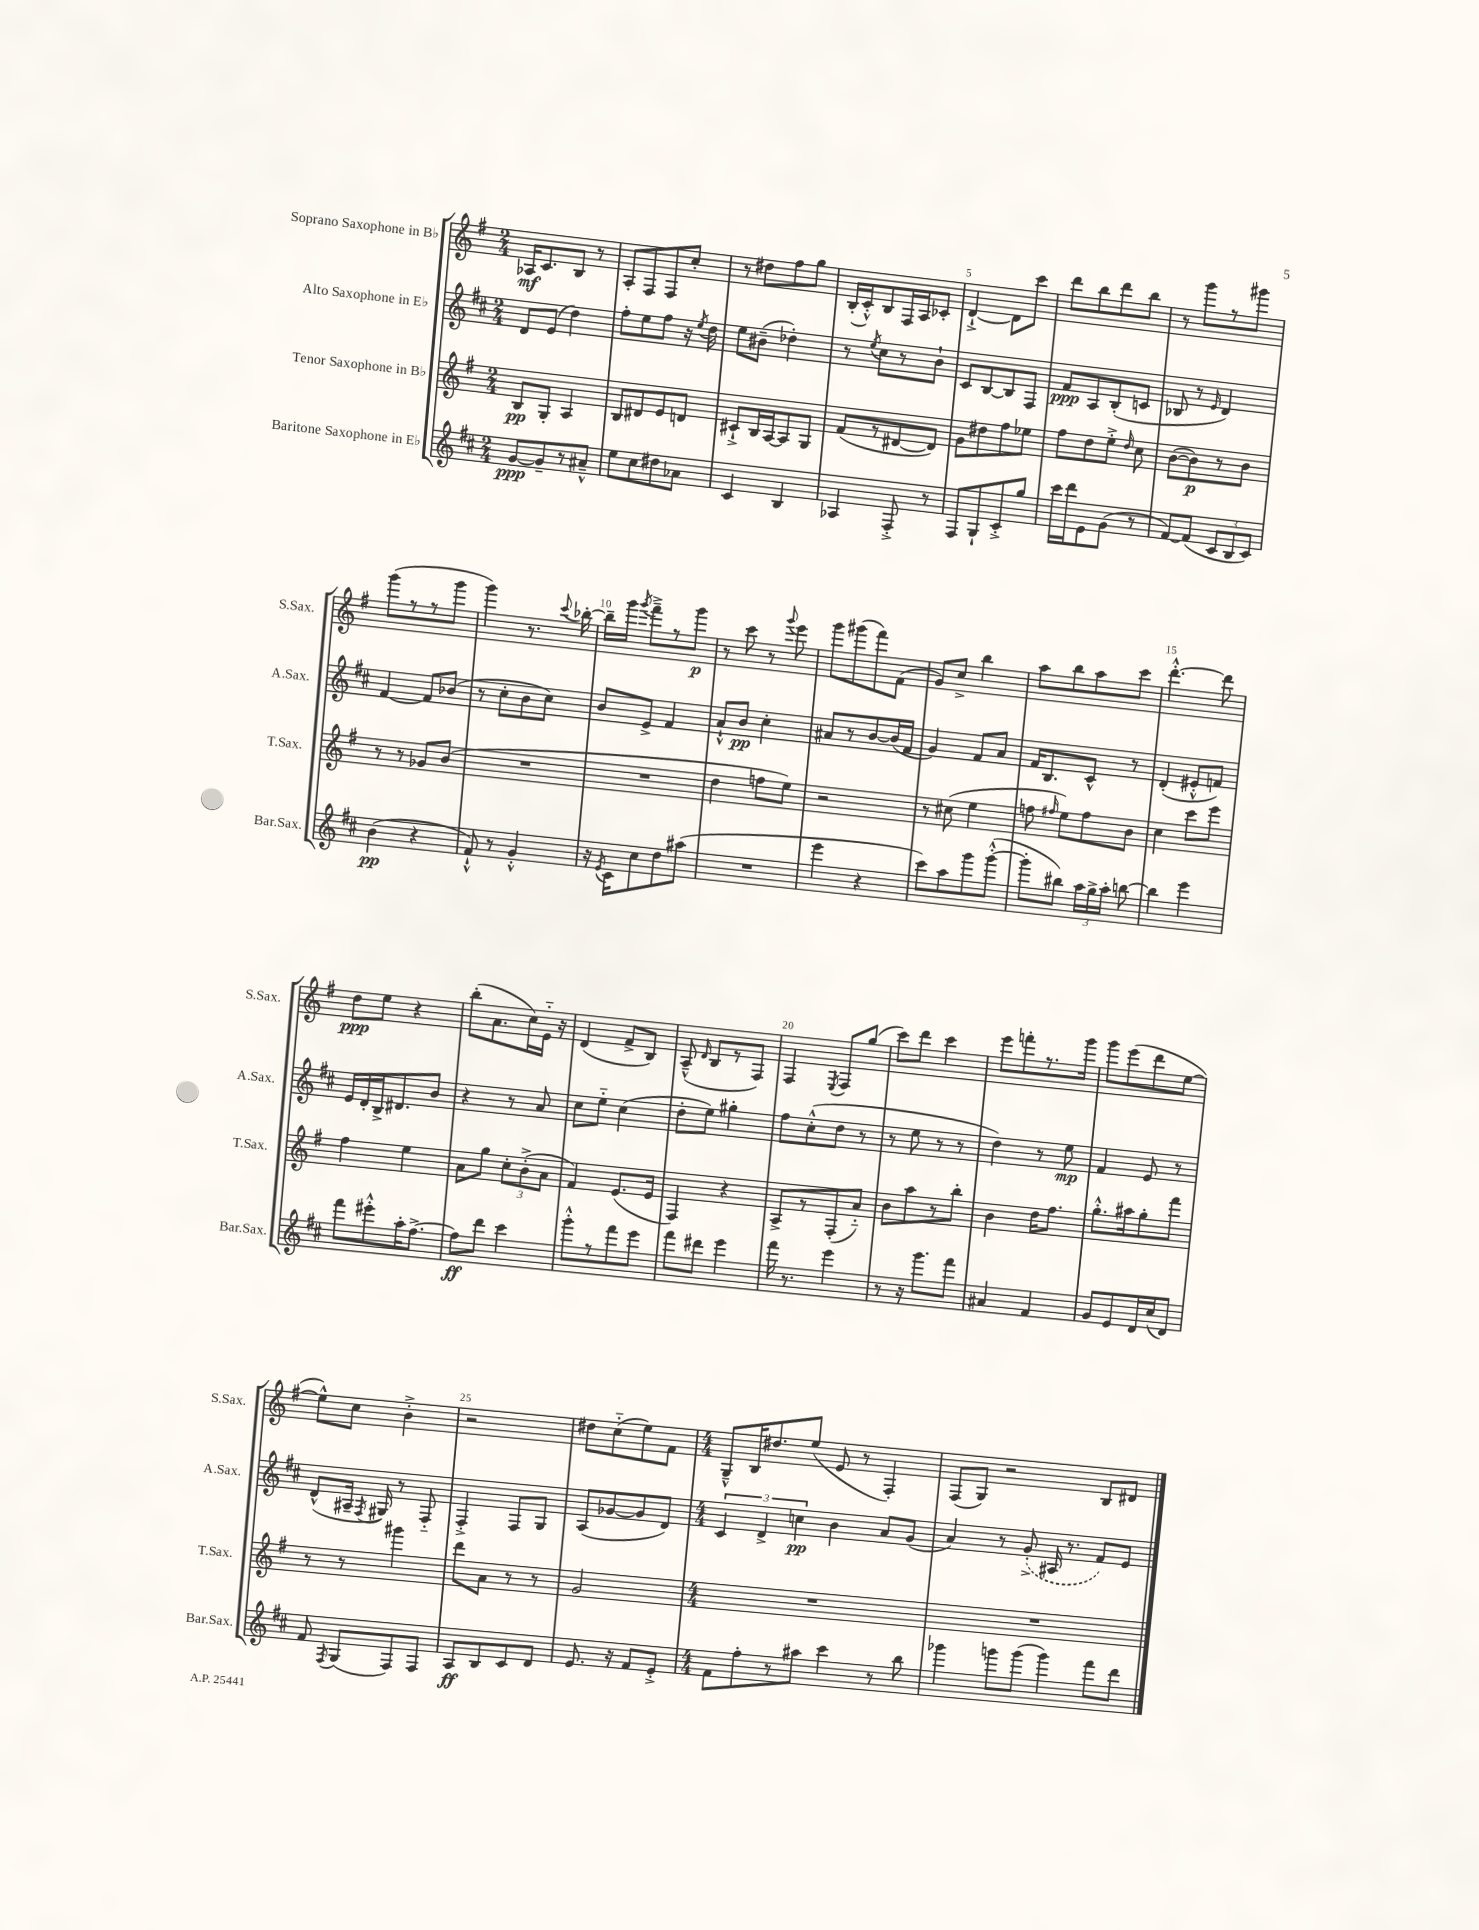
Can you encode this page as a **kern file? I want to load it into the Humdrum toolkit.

**kern	**dynam	**kern	**dynam	**kern	**dynam	**kern	**dynam
*part4	*part4	*part3	*part3	*part2	*part2	*part1	*part1
*staff4	*staff4	*staff3	*staff3	*staff2	*staff2	*staff1	*staff1
*I"Baritone Saxophone in E♭	*	*I"Tenor Saxophone in B♭	*	*I"Alto Saxophone in E♭	*	*I"Soprano Saxophone in B♭	*
*I'Bar.Sax.	*	*I'T.Sax.	*	*I'A.Sax.	*	*I'S.Sax.	*
*clefG2	*	*clefG2	*	*clefG2	*	*clefG2	*
*k[f#c#]	*	*k[f#]	*	*k[f#c#]	*	*k[f#]	*
*M2/4	*	*M2/4	*	*M2/4	*	*M2/4	*
=1	=1	=1	=1	=1	=1	=1	=1
[8g/L	ppp	8B/L	pp	8d/L	.	16A-X/KL	mf
.	.	.	.	.	.	8.c/	.
8g~/]	.	8G'/J	.	(8e/J	.	.	.
8r	.	4A/	.	4dd\)	.	8B/J	.
8a#X~^^/J	.	.	.	.	.	8r	.
=2	=2	=2	=2	=2	=2	=2	=2
8ee\L	.	8B/L	.	8ff#'\L	.	8A'/L	.
8cc#\	.	8d#X/	.	8ee\	.	8F#/	.
8dd#X\	.	8e/	.	8ff#\J	.	8F#/	.
8a-X\J	.	8dn/J	.	16r	.	8cc'/J	.
.	.	.	.	8qee/	.	.	.
.	.	.	.	16dd\	.	.	.
=3	=3	=3	=3	=3	=3	=3	=3
4c#/	.	8c#X`^/L	.	8ee\L	.	8r	.
.	.	16B/L	.	(8b#X~\J	.	8dd#X\L	.
.	.	[16A/J	.	.	.	.	.
4B/	.	8A/]	.	4dd-X'\)	.	8ff#\	.
.	.	8G/J	.	.	.	8gg\J	.
=4	=4	=4	=4	=4	=4	=4	=4
4A-X/	.	(8f#/L	.	8r	.	(16B'/LL	.
.	.	.	.	.	.	16c'^^/J)	.
.	.	.	.	8qee/	.	.	.
.	.	8r	.	8cc#\L	.	8B/	.
8F#'^/	.	[8d#X/	.	8r	.	16F#/L	.
.	.	.	.	.	.	16A/J	.
8r	.	8d#/J])	.	8b`\J	.	8c-X'/J	.
=5	=5	=5	=5	=5	=5	=5	=5
8F#/L	.	8g\L	.	8c#/L	.	[4d`^/	.
8G`/	.	8dd#X\	.	[8B/	.	.	.
8c#'^/	.	8ff#\	.	8B/]	.	8d\L]	.
8gg/J	.	8ee-X\J	.	8F#/J	.	8ccc\J	.
=6	=6	=6	=6	=6	=6	=6	=6
16ccc#\LL	.	8ff#\L	.	8f#/L	ppp	8ddd\L	.
16ddd\J	.	.	.	.	.	.	.
8e\	.	8dd\	.	8A/	.	8bb\	.
(8g\J	.	8ee'^\J	.	(8B'/	.	8ddd\	.
.	.	16qqdd/	.	.	.	.	.
8r	.	8cc\	.	8cn/J	.	8bb\J	.
=7	=7	=7	=7	=7	=7	=7	=7
[8f#/L)	.	([8b\L	.	8B-X/	.	8r	.
(8f#/J]	.	8b\])	p	8r	.	8ggg\L	.
.	.	.	.	16qqe/	.	.	.
12c#/L	.	8r	.	4d/)	.	8r	.
12B/	.	.	.	.	.	.	.
.	.	8b\J	.	.	.	8ggg#X\J	.
12c#/J)	.	.	.	.	.	.	.
!!LO:LB:g=z
=8	=8	=8	=8	=8	=8	=8	=8
(4b\	pp	8r	.	[4f#/	.	(8ggg\L	.
.	.	8r	.	.	.	8r	.
4r	.	8g-X/L	.	8f#/L]	.	8r	.
.	.	(8b/J	.	(8b-X/J	.	8ggg\J	.
=9	=9	=9	=9	=9	=9	=9	=9
8f#`^^/)	.	2r	.	8r	.	4ggg\)	.
8r	.	.	.	8cc#'\L	.	.	.
4g'^^/	.	.	.	8b\	.	8.r	.
.	.	.	.	8cc#\J)	.	.	.
.	.	.	.	.	.	8qqccc/	.
.	.	.	.	.	.	[16bb-X'\	.
=10	=10	=10	=10	=10	=10	=10	=10
16r	.	2r	.	8b/L	.	16bb-~\LL]	.
8qe/	.	.	.	.	.	.	.
16c#\KL	.	.	.	.	.	16ggg\JJ	.
.	.	.	.	.	.	8qggg/	.
8cc#\	.	.	.	8e^/J	.	8fff#~^\L	.
8dd\	.	.	.	4f#/	.	8r	.
(8aa#X\J	.	.	.	.	.	8ggg\J	p
=11	=11	=11	=11	=11	=11	=11	=11
2r	.	4dd\	.	8a`^^/L	.	8r	.
.	.	.	.	8b/J	pp	8ccc\	.
.	.	8ffn\L	.	4cc#'\	.	8r	.
.	.	.	.	.	.	8qqggg/	.
.	.	8ee\J)	.	.	.	8eee\	.
=12	=12	=12	=12	=12	=12	=12	=12
4eee\	.	2r	.	8a#X/L	.	8ggg\L	.
.	.	.	.	8r	.	(8ggg#X\	.
4r	.	.	.	[8b/	.	8fff#\)	.
.	.	.	.	(16b/L]	.	(8f#\J	.
.	.	.	.	16f#/JJ	.	.	.
=13	=13	=13	=13	=13	=13	=13	=13
8ccc#\L)	.	8r	.	4g/)	.	8g/L)	.
8aa\	.	(8cc#X\	.	.	.	8cc^/J	.
8ggg\	.	4ee\	.	8f#/L	.	4bb\	.
([8ggg'^^\J	.	.	.	8a/J	.	.	.
=14	=14	=14	=14	=14	=14	=14	=14
8ggg'\L]	.	8ffn\	.	16f#/KL	.	8aa\L	.
.	.	.	.	8.B/	.	.	.
.	.	16qqff#X/	.	.	.	.	.
8bb#X\J)	.	8ee\L)	.	.	.	8bb\	.
24aa\LL	.	8ff#\	.	8c#^^/J	.	8aa\	.
24gg^\	.	.	.	.	.	.	.
24aa'\JJ	.	.	.	.	.	.	.
[8bbn\	.	8b\J	.	8r	.	8ccc\J	.
=15	=15	=15	=15	=15	=15	=15	=15
4bb\]	.	4cc\	.	(4d'/	.	[4.ddd'^^\	.
4eee\	.	8ccc\L	.	8e#X'^^/L	.	.	.
.	.	8eee\J	.	8fn/J)	.	8ddd\]	.
!!LO:LB:g=z
=16	=16	=16	=16	=16	=16	=16	=16
8fff#\L	.	4ff#\	.	16e/LL	.	8dd\L	ppp
.	.	.	.	16d'/	.	.	.
8eee#X'^^\	.	.	.	16B^/J	.	8ee\J	.
.	.	.	.	8.d#X/	.	.	.
16aa'\K	.	4ee\	.	.	.	4r	.
[8.ff#^\J	.	.	.	.	.	.	.
.	.	.	.	8b/J	.	.	.
=17	=17	=17	=17	=17	=17	=17	=17
8ff#\L]	ff	8a\L	.	4r	.	(8bb'\L	.
8ddd\J	.	8gg\J	.	.	.	8.a\	.
4ccc#\	.	12cc'\L	.	8r	.	.	.
.	.	.	.	.	.	16cc\L)	.
.	.	(12b'^\	.	.	.	.	.
.	.	.	.	8a/	.	16e\JJ	.
.	.	12a\J	.	.	.	.	.
.	.	.	.	.	.	16r	.
=18	=18	=18	=18	=18	=18	=18	=18
8ggg'^^\L	.	4f#/)	.	8cc#\L	.	(4d/	.
8r	.	.	.	8ee\J	.	.	.
8fff#\	.	(8.e/L	.	(4cc#\	.	8f#^/L	.
8eee\J	.	.	.	.	.	8B/J)	.
.	.	16e/Jk	.	.	.	.	.
=19	=19	=19	=19	=19	=19	=19	=19
8fff#\L	.	4F#/)	.	8dd'\L	.	(8A~^^/	.
.	.	.	.	.	.	16qqd/	.
8ddd#X\J	.	.	.	8ee\J)	.	8B/L	.
4eee\	.	4r	.	4gg#X'\	.	8r	.
.	.	.	.	.	.	8F#/J)	.
=20	=20	=20	=20	=20	=20	=20	=20
16fff#\	.	8A^/L	.	8ff#\L	.	4F#/	.
8.r	.	.	.	.	.	.	.
.	.	8r	.	(8cc#'^^\	.	.	.
.	.	.	.	.	.	8qE/	.
4eee\	.	(8F#'/	.	8dd\J	.	8F#/L	.
.	.	8a/J)	.	8r	.	(8gg/J	.
=21	=21	=21	=21	=21	=21	=21	=21
8r	.	8b\L	.	8r	.	8ccc\L)	.
16r	.	8aa\	.	8ee\	.	8ddd\J	.
8.ggg\L	.	.	.	.	.	.	.
.	.	8r	.	8r	.	4ccc\	.
8fff#\J	.	8bb'\J	.	8r	.	.	.
=22	=22	=22	=22	=22	=22	=22	=22
4a#X/	.	4b\	.	4dd\)	.	8eee\L	.
.	.	.	.	.	.	8fffn'\	.
4f#/	.	16dd\KL	.	8r	.	8.r	.
.	.	8.ff#\J	.	.	.	.	.
.	.	.	.	8ee\	mp	.	.
.	.	.	.	.	.	16ggg\Jk	.
=23	=23	=23	=23	=23	=23	=23	=23
8g/L	.	8.gg'^^\L	.	4f#/	.	8ggg\L	.
8e/	.	.	.	.	.	(8eee\	.
.	.	16aa#X\k	.	.	.	.	.
16d/L	.	8gg'\	.	8e/	.	8ddd\	.
(16cc#/J	.	.	.	.	.	.	.
8d/J)	.	8fff#\J	.	8r	.	[8ee\J	.
!!LO:LB:g=z
=24	=24	=24	=24	=24	=24	=24	=24
8f#/	.	8r	.	(8d^^/L	.	8ee^^\L])	.
8qF#/	.	.	.	.	.	.	.
(8G/L	.	8r	.	16A#X~/Jk	.	8cc\J	.
.	.	.	.	8qF#/	.	.	.
.	.	.	.	16G#X/)	.	.	.
8F#/)	.	4ggg#X\	.	8r	.	4b'^\	.
8F#/J	.	.	.	8F#/	.	.	.
=25	=25	=25	=25	=25	=25	=25	=25
8A/L	ff	8ddd\L	.	4F#'^/	.	2r	.
8B/	.	8a\J	.	.	.	.	.
8c#/	.	8r	.	8F#/L	.	.	.
8d/J	.	8r	.	8G/J	.	.	.
=26	=26	=26	=26	=26	=26	=26	=26
8.e/	.	2g/	.	(8A/L	.	8dd#X\L	.
.	.	.	.	[8g-X/	.	(8cc\	.
16r	.	.	.	.	.	.	.
8f#/L	.	.	.	8g-/]	.	8ee\)	.
8e'^/J	.	.	.	8d/J)	.	8f#\J	.
=27	=27	=27	=27	=27	=27	=27	=27
*M4/4	*	*M4/4	*	*M4/4	*	*M4/4	*
8f#\L	.	1r	.	6c#/	.	8G~^^/L	.
8ff#'\	.	.	.	.	.	16B/K	.
.	.	.	.	6d^/	.	.	.
.	.	.	.	.	.	8.dd#X/	.
8r	.	.	.	.	.	.	.
.	.	.	.	6ccn\	pp	.	.
8aa#X\J	.	.	.	.	.	(8ee/J	.
4ccc#\	.	.	.	4b\	.	8e/	.
.	.	.	.	.	.	8r	.
8r	.	.	.	8a/L	.	4F#'/)	.
8bb\	.	.	.	(8g/J	.	.	.
=28	=28	=28	=28	=28	=28	=28	=28
4ggg-X\	.	1r	.	4a/)	.	(8F#/L	.
.	.	.	.	.	.	8G/J)	.
8gggn\L	.	.	.	8r	.	2r	.
(8ggg\J	.	.	.	(8g'^/	.	.	.
4ggg\)	.	.	.	16A#X/	.	.	.
.	.	.	.	8.r	.	.	.
8fff#\L	.	.	.	8f#/L)	.	8B/L	.
8ddd\J	.	.	.	8e/J	.	8d#X/J	.
==	==	==	==	==	==	==	==
*-	*-	*-	*-	*-	*-	*-	*-
